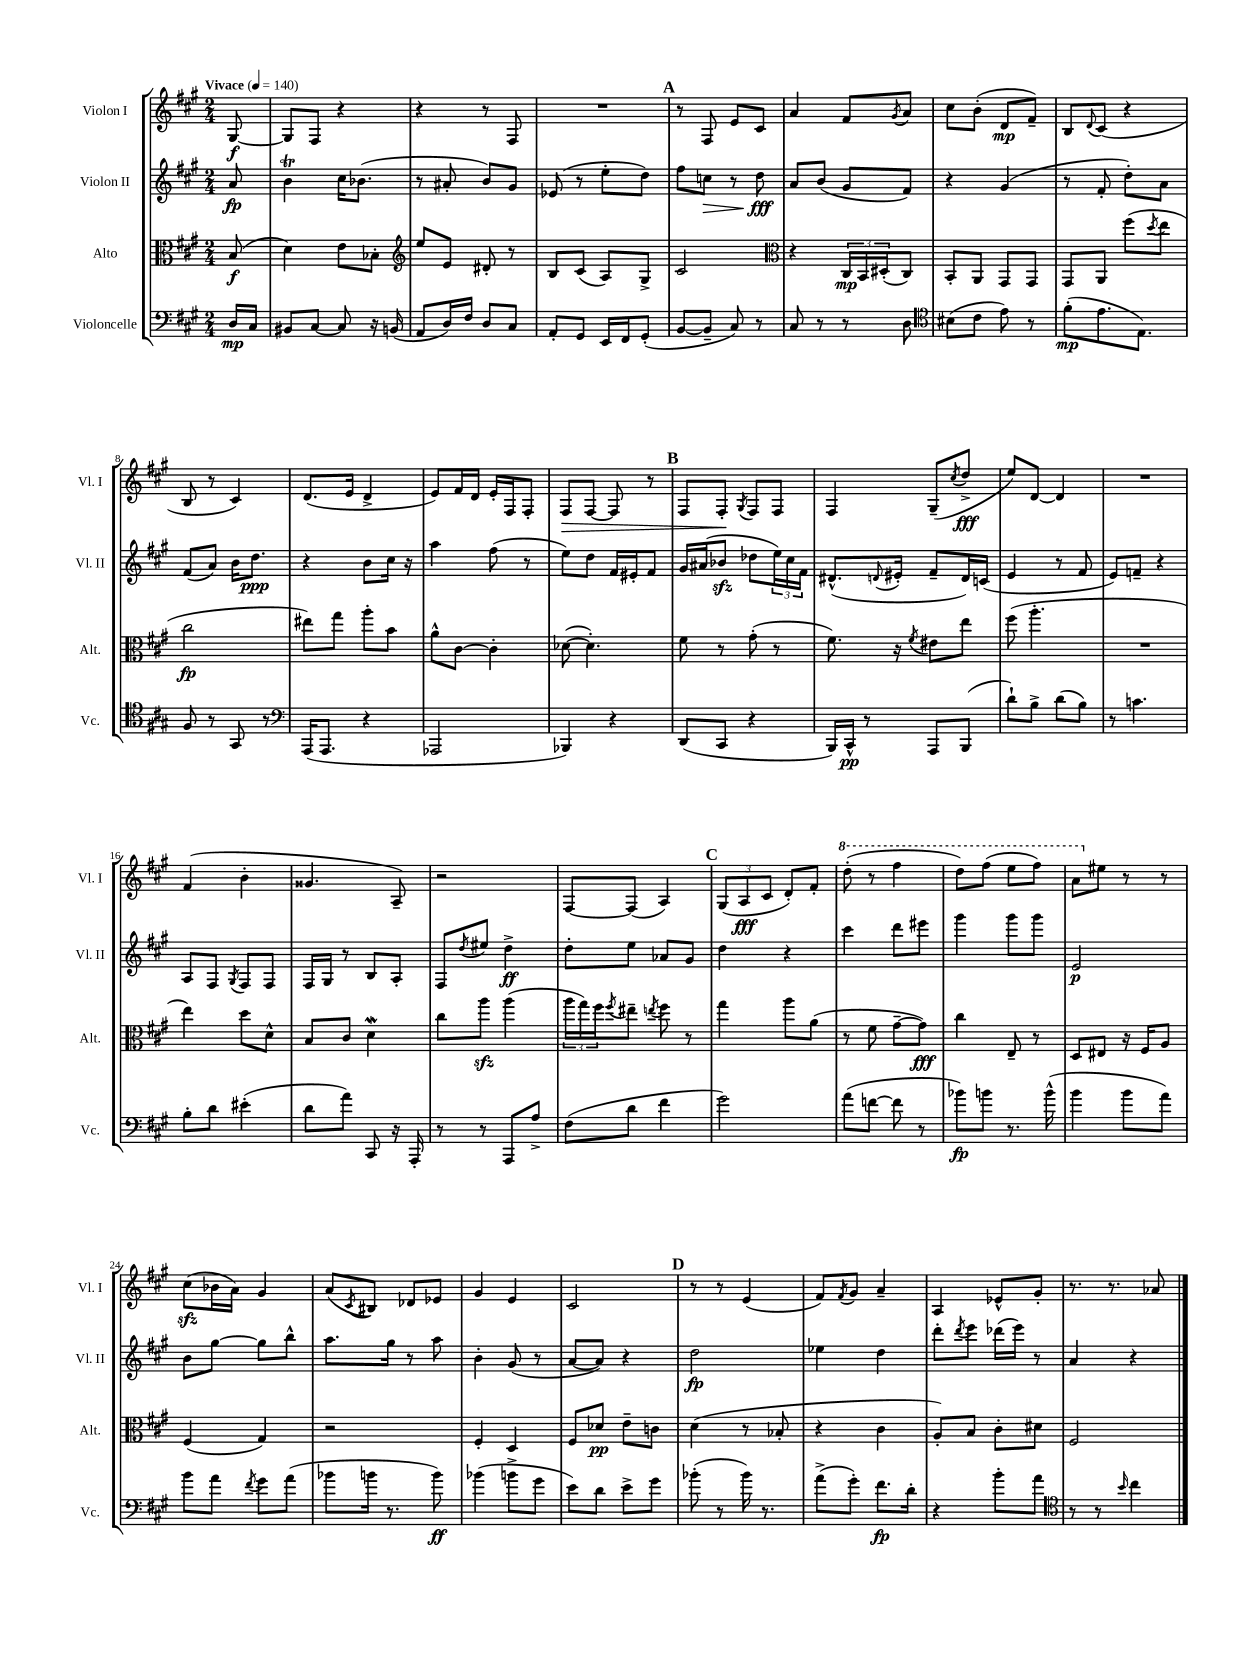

**kern	**kern	**kern	**kern
*staff4	*staff3	*staff2	*staff1
*clefF4	*clefC3	*clefG2	*clefG2
*k[f#c#g#]	*k[f#c#g#]	*k[f#c#g#]	*k[f#c#g#]
*M2/4	*M2/4	*M2/4	*M2/4
*MM140	*MM140	*MM140	*MM140
16D	(8B	8a	[8G#
16C#	.	.	.
=	=	=	=
8BB#	4d)	4b	8G#]
[8C#	.	.	8F#
8C#]	8e	16cc#	4r
.	.	(8.b-	.
16r	8B-'	.	.
(16BB	.	.	.
=	=	=	=
*	*clefG2	*	*
8AA	8ee	8r	4r
16D)	8e	8a#'	.
16F#	.	.	.
8D	8d#'	8b)	8r
8C#	8r	8g#	8F#
=	=	=	=
8AA'	8B	(8e-	2r
8GG#	(8c#	8r	.
16EE	8A)	8ee'	.
16FF#	.	.	.
(8GG#'	8G#^	8dd)	.
=	=	=	=
[8BB	2c#	8ff#	8r
8BB~]	.	8cc	8F#
8C#)	.	8r	8e
8r	.	8dd	8c#
=	=	=	=
*	*clefC3	*	*
8C#	4r	8a	4a
8r	.	(8b	.
8r	24C#	8g#	8f#
.	24BB	.	.
.	(24D#'	.	.
.	.	.	8qg#
8D	8C#)	8f#)	8a
=	=	=	=
*clefC4	*	*	*
(8B#	8BB'	4r	8cc#
8c#	8AA	.	(8b'
8e)	8GG#	(4g#	8d
8r	8GG#	.	8f#~)
=	=	=	=
(8f#'	8GG#	8r	8B
.	.	.	8qqd
8.e	8AA	8f#'	(8c#
.	(8ff#	8dd')	4r
8.E)	.	.	.
.	8qdd	.	.
.	8ee	8a	.
=	=	=	=
8F#	2cc#	(8f#	8B
8r	.	8a)	8r
8GG#	.	16b	4c#)
.	.	8.dd	.
8r	.	.	.
=	=	=	=
*clefF4	*	*	*
(16AAA	8ee#)	4r	(8.d
8.AAA	.	.	.
.	8gg#	.	.
.	.	.	16e
4r	8aa'	8b	4d^
.	8b	16cc#	.
.	.	16r	.
=	=	=	=
2AAA-	8a^^	4aa	8e)
.	[8c#	.	16f#
.	.	.	16d
.	4c#']	(8ff#	16e'
.	.	.	16F#
.	.	8r	8F#'
=	=	=	=
4BBB-)	([8d-	8ee)	8F#
.	4.d-'])	8dd	[8F#
4r	.	16f#	8F#]
.	.	16e#'	.
.	.	8f#	8r
=	=	=	=
(8DD	8f#	16g#	8F#
.	.	(16a#	.
8CC#	8r	8b-	8F#'
.	.	.	8qG#
4r	(8g#'	8dd-	8F#
.	8r	24ee)	8F#
.	.	24cc#	.
.	.	24f#	.
=	=	=	=
16BBB)	8.f#)	(8.d#^^	4F#
16CC#^^	.	.	.
8r	.	.	.
.	.	8qqd	.
.	16r	16e#'	.
.	8qf#	.	.
8AAA	8e#	8f#~	(8G#~
.	.	.	8qcc#
(8BBB	8ee	16d)	8dd^
.	.	(16c	.
=	=	=	=
8d`)	(8ff#	4e	8ee)
8B^	4.aa'	.	[8d
(8d	.	8r	4d]
8B)	.	8f#	.
=	=	=	=
8r	2r	8e)	2r
4.c	.	8f~	.
.	.	4r	.
=	=	=	=
8B'	4ee)	8A	(4f#
8d	.	8F#	.
.	.	8qG#	.
(4e#'	8dd	8F#	4b'
.	8d^^	8F#	.
=	=	=	=
8d	8B	16F#	4.g##
.	.	16G#	.
8a)	8c#	8r	.
8CC#	4d	8B	.
16r	.	8A'	8A~)
16AAA'	.	.	.
=	=	=	=
8r	8cc#	8F#	2r
.	.	8qdd	.
8r	8aa	8ee#	.
8AAA	(4aa	4dd^	.
8A^	.	.	.
=	=	=	=
(8F#	24aa	8dd'	[8F#
.	24gg#)	.	.
.	24ff#	.	.
.	8qff#	.	.
8d	8ee#~	8ee	(8F#]
.	8qee	.	.
4f#	8ff#	8a-	4A)
.	8r	8g#	.
=	=	=	=
2g#)	4gg#	4dd	(12G#
.	.	.	12A
.	.	.	12c#
.	8aa	4r	8d')
.	(8a	.	8f#'
=	=	=	=
(8a	8r	4ccc#	(8ddd'
[8f	8f#	.	8r
8f]	[8g#~	8ddd	4fff#
8r	8g#])	8eee#	.
=	=	=	=
8b-)	4cc#	4ggg#	8ddd)
8b	.	.	(8fff#
8.r	8E~	8ggg#	8eee
.	8r	8ggg#	8fff#)
(16b^^	.	.	.
=	=	=	=
4b	8D	2e	8aa
.	8E#	.	8ee#
8b	16r	.	8r
.	16F#	.	.
8a)	8A	.	8r
=	=	=	=
8b	(4F#	8b	(8cc#
8a	.	[8gg#	16b-
.	.	.	16a)
8qf#	.	.	.
8g#	4G#)	8gg#]	4g#
(8a	.	8bb^^	.
=	=	=	=
8b-	2r	8.aa	(8a
.	.	.	8qc#
16b	.	.	8B#)
8.r	.	16gg#	.
.	.	8r	8d-
8b)	.	8aa	8e-
=	=	=	=
(4b-	4F#'	4b'	4g#
8b^	4D	(8g#	4e
8g#	.	8r	.
=	=	=	=
8e)	8F#	[8a	2c#
8d	8d-	8a])	.
8e^	8e~	4r	.
8g#	8c	.	.
=	=	=	=
(8b-'	(4d	2dd	8r
8r	.	.	8r
16b-)	8r	.	(4e
8.r	.	.	.
.	8B-'	.	.
=	=	=	=
(8a^	4r	4ee-	8f#)
.	.	.	8qf#
8g#')	.	.	8g#
8.f#	4c#	4dd	4a~
16d'	.	.	.
=	=	=	=
4r	8A')	8ddd'	4A
.	.	8qddd	.
.	8B	8eee	.
8b'	8c#'	(16ddd-	8e-^^
.	.	16eee)	.
8a	8d#	8r	8g#'
=	=	=	=
*clefC4	*	*	*
8r	2F#	4a	8.r
8r	.	.	.
.	.	.	8.r
16qqb	.	.	.
4cc#	.	4r	.
.	.	.	8a-
==	==	==	==
*-	*-	*-	*-
